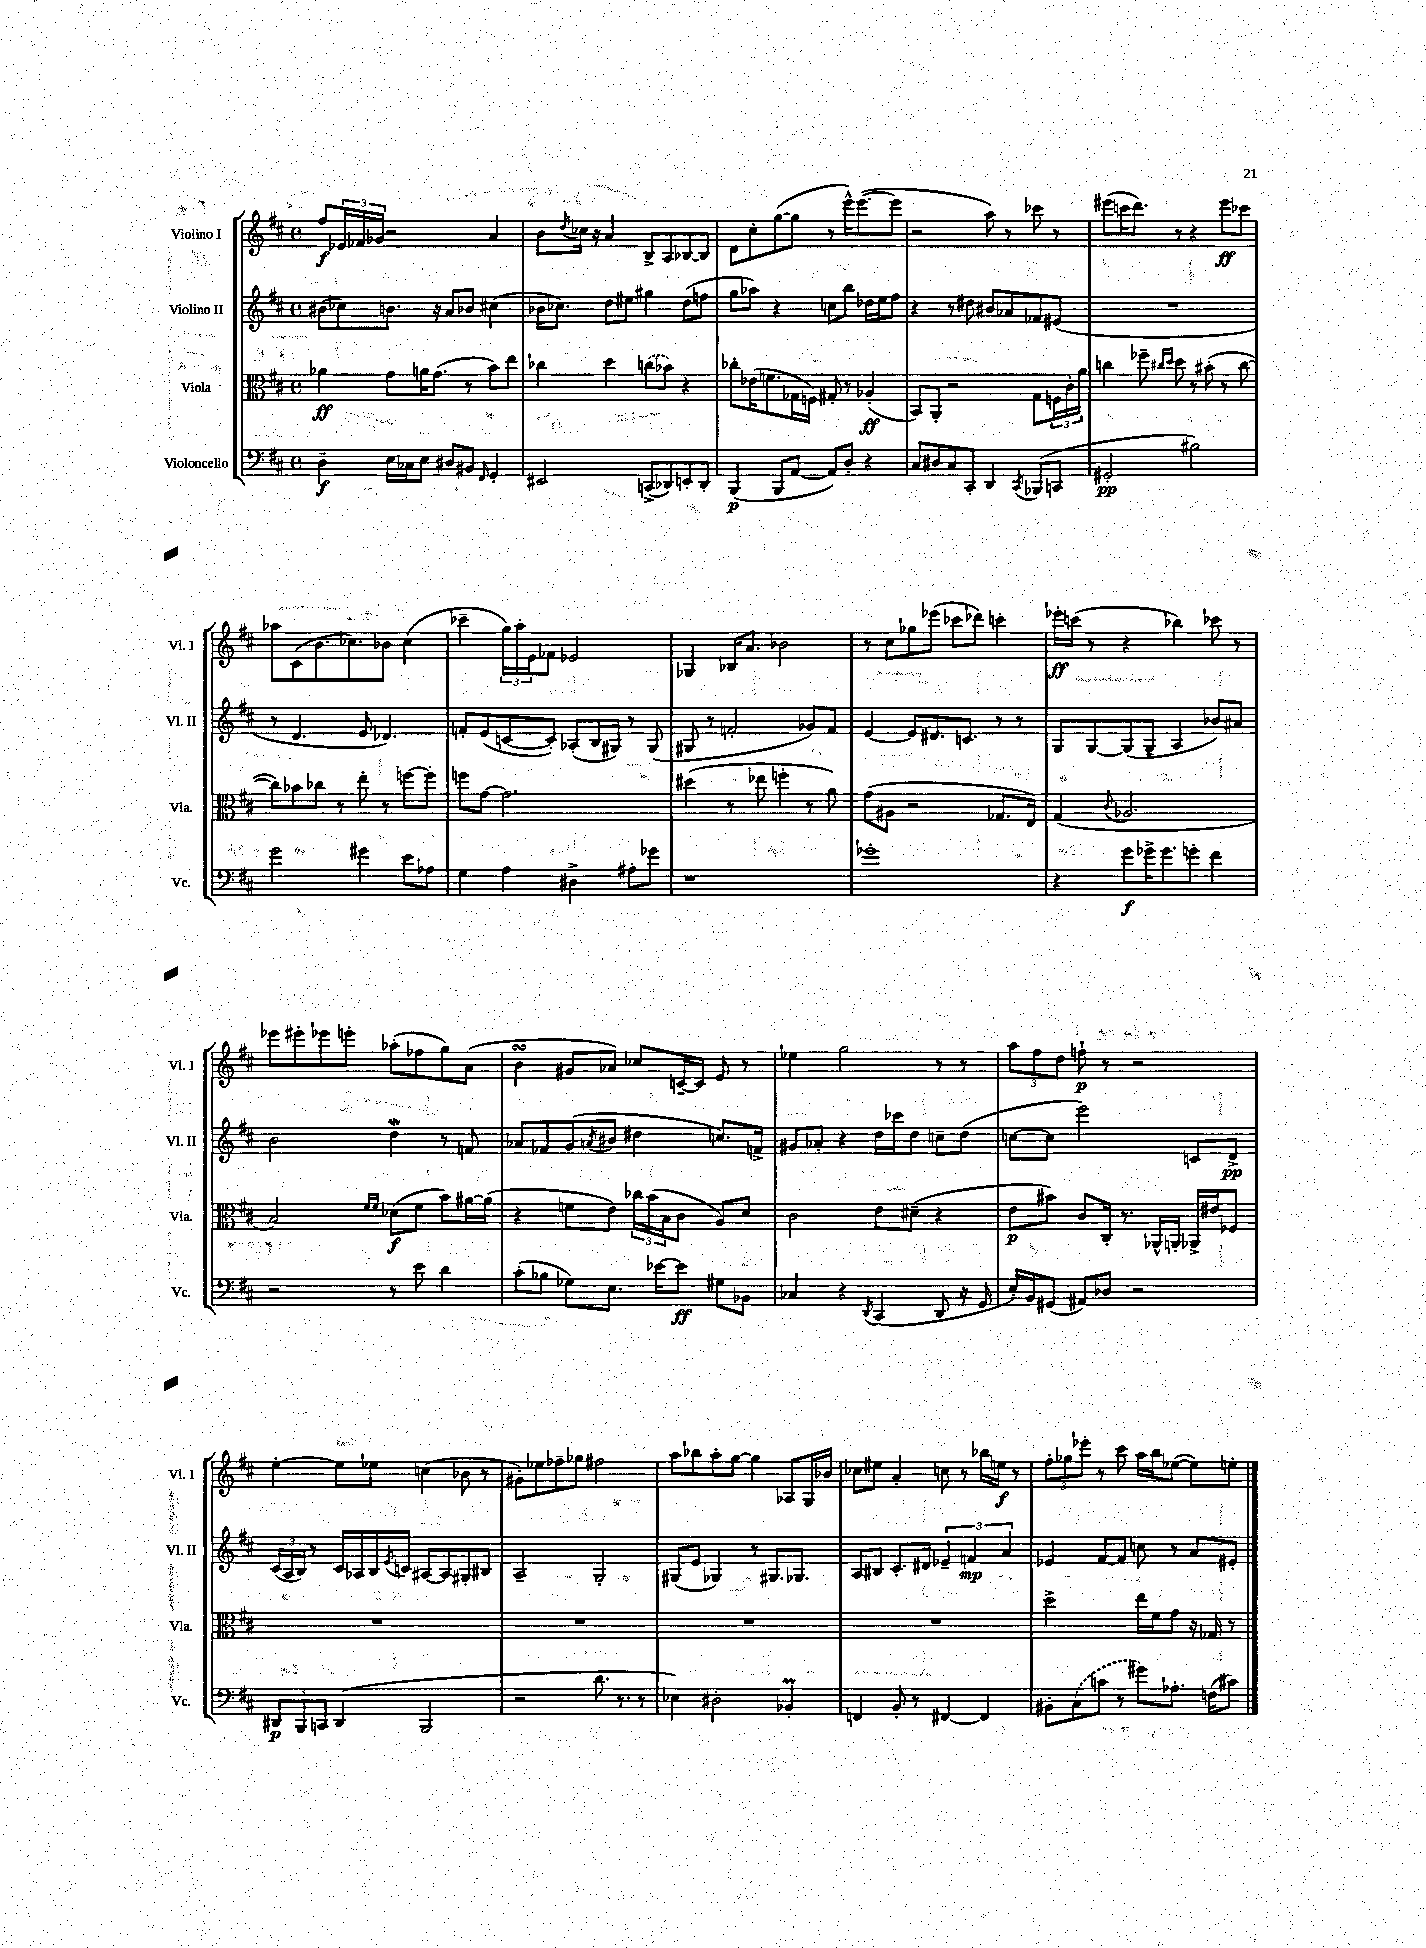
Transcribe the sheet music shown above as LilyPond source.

<<
\new StaffGroup <<
\new Staff = "s0" \with { instrumentName = "Violino I" shortInstrumentName = "Vl. I" } {
    \clef treble \key d \major \defaultTimeSignature \time 4/4
    fis''8\f \tuplet 3/2 { ees'16 fes'16 ges'16 } r2 a'4 |
    b'8 \acciaccatura { d''8 } ces''16 r16 a'4 b8-> a8 bes8~ bes8 |
    d'8 cis''8-. g''8~( g''8 r8 e'''16-^) e'''8.~( e'''8 |
    r2 a''8) r8 ces'''8 r8 |
    eis'''8( c'''16 d'''8.) r8 r4 eis'''8\ff ces'''8 |
    aes''8 cis'8( b'8. ces''8.) bes'8 ces''4( |
    ces'''4-- \tuplet 3/2 { g''16) a''16-. e'16 } fes'8 ees'2 |
    ges4 bes16 a'8. bes'2 |
    r8 cis''8 ges''8 ees'''8( ces'''8 des'''8) c'''4-. |
    ees'''16-.\ff c'''16( r8 r4 bes''4) ces'''8 r8 |
    ees'''8 eis'''8-. ees'''8 e'''8-. aes''8-.( fes''8 g''8) a'8( |
    b'4\turn gis'8 aes'8) ces''8 c'16~-- c'16 e'8 r8 |
    ees''4 g''2 r8 r8 |
    \tuplet 3/2 { a''8 fis''8 d''8 } f''8-!\p r8 r2 |
    e''4~-. e''8 ees''8 c''4( bes'8 r8 |
    gis'8-.) ees''8 fes''8-- ges''8 fis''2 |
    a''8 bes''8 a''8-. g''8~ g''4 aes8 g16 bes'16 |
    ces''8 eis''8 a'4-. c''8 r8 bes''16 e''16\f r8 |
    \tuplet 3/2 { fis''8-. ges''8 ees'''8-. } r8 cis'''8 a''16 b''16 ees''8~( ees''8) e''8-. \bar "|." |
}
\new Staff = "s1" \with { instrumentName = "Violino II" shortInstrumentName = "Vl. II" } {
    \clef treble \key d \major \defaultTimeSignature \time 4/4
    bis'8( ces''8) b'8. r16 a'8 bes'8 cis''4( |
    bes'16 ces''8.) d''8 eis''8 gis''4 d''8( f''8 |
    g''8 aes''8) r4 c''8 b''8 des''16 e''16 fis''8 |
    r4 r8 dis''8 bis'8 aes'8 fes'8 eis'8( |
    R1 |
    r8 d'4. e'8 des'4.) |
    f'8-. e'8( c'8~ c'8-.) aes8-.( b16 gis16) r8 gis8( |
    gis8 r8 f'2-. ges'8) f'8 |
    e'4~ e'8 dis'8. c'8. r8 r8 |
    g8 g8~ g8( g8-- a4 bes'8) ais'8 |
    b'2 d''4\mordent r8 f'8 |
    aes'8 fes'8 g'8( \acciaccatura { a'8 } bis'8 dis''4 c''8.) f'16-> |
    gis'8 aes'8-. r4 d''16 ces'''16 d''8 c''8-- d''8( |
    c''8~ c''8 e'''2) c'8 d'8->\pp |
    \tuplet 3/2 { cis'16( a16 b16) } r8 cis'16 aes16 b16 \acciaccatura { e'8 } c'16 ais8~ ais8 gis8-. bis8 |
    a2-- g2-. |
    gis8( e'8 ges4) r8 gis8. ges8. |
    a8 bis8 cis'8.-. dis'16 \tuplet 3/2 { ees'4-- f'4\mp a'4 } |
    ees'4 fis'8~ fis'8 c''8 r8 a'8 eis'8-. \bar "|." |
}
\new Staff = "s2" \with { instrumentName = "Viola" shortInstrumentName = "Vla." } {
    \clef alto \key d \major \defaultTimeSignature \time 4/4
    aes'4\ff g'8 a'16 g'8.( r8 b'8) e''8 |
    ces''4 d''4 \once \slurDashed c''8( bes'8) r4 |
    ces''8-. ees'16( f'8. ges16 f16) gis8-. r8 aes4-.\ff( |
    b,8) a,8-. r2 g8 \tuplet 3/2 { f16 cis'16-. a'16 } |
    c''4 fes''8-- \grace { cis''16 d''16 } d''8 r8 bis'8-.( r8 cis''8~ |
    cis''8) bes'8 ces''8 r8 e''8-. r8 f''8~ f''8-. |
    f''8 g'8~ g'2. |
    dis''4( r8 ees''8 f''4-. r8 a'8) |
    g'8( ais8 r2 ges8. e16) |
    g4( \appoggiatura { cis'8 } aes2. |
    b2) \grace { fis'16 fis'16 } des'8\f( fis'8 b'8) ais'16~ ais'16( |
    r4 f'8 e'8) \tuplet 3/2 { ces''16 b'16( b16 } cis'8 a8) d'8 |
    cis'2 e'8 dis'8--( r4 |
    e'8\p bis'8) cis'8 cis16-. r8. aes,16-^ a,16-. aes,16-> eis'16 fes8 |
    R1 |
    R1 |
    R1 |
    R1 |
    d''2-> e''16 fis'16 g'8 r16 ges16 r8 \bar "|." |
}
\new Staff = "s3" \with { instrumentName = "Violoncello" shortInstrumentName = "Vc." } {
    \clef bass \key d \major \defaultTimeSignature \time 4/4
    d4--\f e16 ces16 e8 dis8 bis,8 \grace { fis,16 } g,4-. |
    eis,2 c,8->( des,8) e,8-. des,8-. |
    b,,4\p( b,,8 a,8~ a,8) d8-. r4 |
    cis8 dis8 cis8 cis,8-. d,4 \acciaccatura { cis,8 } bes,,8( c,8 |
    gis,2-.\pp bis2) |
    g'2 gis'4 e'8 aes8 |
    g4 a4 dis4-> ais8-. ges'8 |
    r1 |
    ges'1-. |
    r4 g'8\f ges'16-> ges'8. g'8-. fis'4 |
    r2 r8 e'8 d'4 |
    cis'8-.( bes8 ges8) e8. ees'16~ ees'8\ff gis8 bes,8 |
    ces4 r4 \acciaccatura { d,8 } cis,4( d,8 r16 g,16 |
    e16-.) b,16 gis,8( ais,8) des8 r2 |
    \tuplet 3/2 { dis,8\p b,,8 c,8 } dis,4( b,,2 |
    r2 d'8. r8. r8 |
    ees4) dis2-. bes,4-.\prall |
    f,4 b,8-. r8 fis,4~ fis,4 |
    bis,8-. \once \slurDashed cis8( c'8 r8 gis'8) aes8.-. f16( cis'8) \bar "|." |
}
>>
>>
\layout { \context { \Score \remove "Bar_number_engraver" } }
